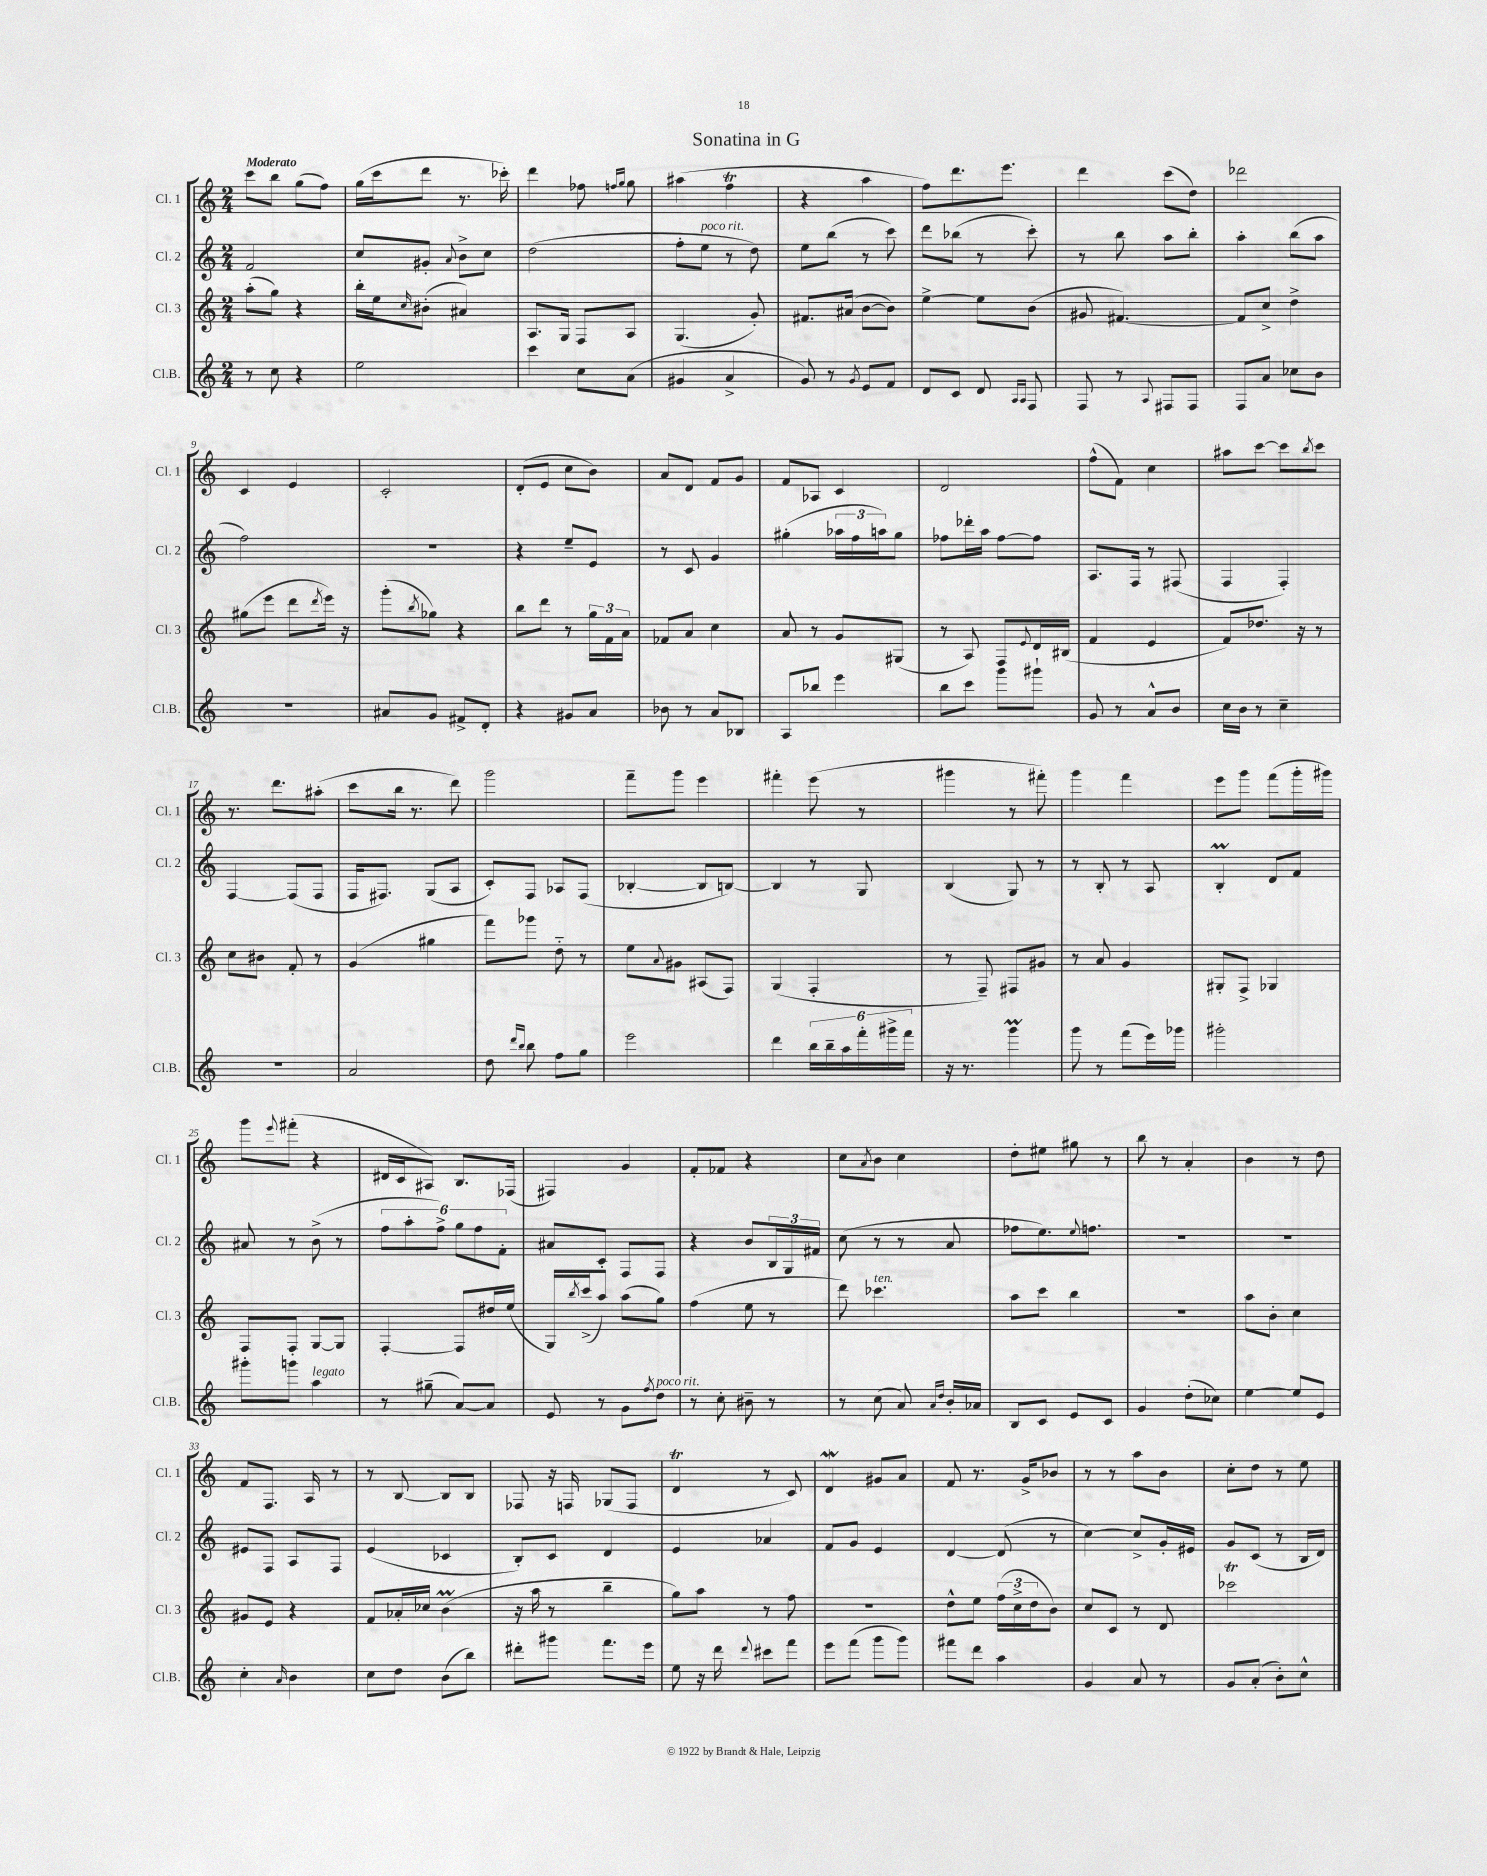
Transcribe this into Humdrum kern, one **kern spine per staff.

**kern	**kern	**kern	**kern
*staff4	*staff3	*staff2	*staff1
*clefG2	*clefG2	*clefG2	*clefG2
*k[]	*k[]	*k[]	*k[]
*M2/4	*M2/4	*M2/4	*M2/4
8r	(8aa'\L	2f/	8ccc\L
8cc\	8gg\J)	.	8bb\J
4r	4r	.	(8gg\L
.	.	.	8ff\J)
=	=	=	=
2ee\	16bb'\LL	8cc/L	(16gg\LL
.	16ee\J	.	16ccc\J
.	16qqcc/	.	.
.	(8b#'\J	8g#'/J	8ddd\J
.	.	8qqa/	.
.	4a#/)	8b^\L	8.r
.	.	8cc\J	.
.	.	.	16ccc-'\)
=	=	=	=
4ccc\	8.A/L	(2dd\	4ddd\
.	16G/Jk	.	.
8cc\L	8F/L	.	8ff-\
.	.	.	16qqff/LL
.	.	.	16qqgg/JJ
(8a\J	8A/J	.	8gg\
=	=	=	=
4g#/	(4.G/	8ff'\L	(4aa#\
.	.	8ee\J	.
4a^/	.	8r	4ff\
.	8g'/)	8dd\)	.
=	=	=	=
8g/)	8.f#/L	8ee\L	4r
8r	.	(8bb\J	.
.	(16a#/Jk	.	.
8qg/	.	.	.
8e/L	[8b\L	8r	4aa\
8f/J	8b\]J)	8ccc\)	.
=	=	=	=
8d/L	[4ee^\	8ddd\L	8ff\L)
8c/J	.	(8bb-\J	8.ddd\
8d/	8ee\]L	8r	.
.	.	.	8.eee\J
16qqA/LL	.	.	.
16qqA/JJ	.	.	.
8F/	(8b\J	8ccc'\)	.
=	=	=	=
8F/	8g#/	8r	4ddd\
8r	[4.f#/)	8bb\	.
8qqA/	.	.	.
8F#/L	.	8aa\L	(8ccc\L
8F#/J	.	8bb'\J	8dd\J)
=	=	=	=
8F/L	8f#/]L	4aa'\	2ddd-\
8a/J	8cc^/J	.	.
8cc-\L	4dd^\	(8bb\L	.
8b\J	.	8aa\J	.
=	=	=	=
2r	(8gg#\L	2ff\)	4c/
.	8eee\J	.	.
.	8ddd\L	.	4e/
.	8qddd/	.	.
.	16eee\Jk)	.	.
.	16r	.	.
=	=	=	=
8a#/L	(8ggg'\L	2r	2c'/
.	8qbb/	.	.
8g/J	8gg-\J)	.	.
8f#^/L	4r	.	.
8d'/J	.	.	.
=	=	=	=
4r	8bb\L	4r	(8d'/L
.	8ddd\J	.	8e/J
8g#/L	8r	8ee~/L	8cc\L
8a/J	24gg\LL	8e/J	8b\J)
.	24f\	.	.
.	24a\JJ	.	.
=	=	=	=
8b-\	8f-/L	8r	8a/L
8r	8a/J	8c/	8d/J
8a/L	4cc\	4g/	8f/L
8B-/J	.	.	8g/J
=	=	=	=
8A/L	8a/	(4gg#'\	8f/L
8bb-/J	8r	.	8A-/J
4eee\	8g/L	24aa-\LL	4c/
.	.	24ff\	.
.	.	24aa\J)	.
.	(8G#/J	8gg#\J	.
=	=	=	=
8bb\L	8r	8ff-\L	2d/
8ccc\J	8A/)	16ddd-'\L	.
.	.	16aa\JJ	.
8ggg\L	8F/L	[8ff-\L	.
.	8qqe/	.	.
8ggg#`\J	16d/L	8ff-\]J	.
.	(16B#/JJ	.	.
=	=	=	=
8g/	4f/	8.A/L	(8ff^^\L
8r	.	.	8f\J)
.	.	16F/Jk	.
8a^^/L	4e/	8r	4cc\
8b/J	.	(8F#/	.
=	=	=	=
16cc\LL	8f/L)	4F/	8aa#\L
16b\JJ	.	.	.
8r	8.dd-/J	.	[8ccc\J
4cc~\	.	4F'/)	8ccc\]L
.	16r	.	.
.	.	.	8qbb/
.	8r	.	8ccc\J
=	=	=	=
2r	8cc\L	[4F/	8.r
.	8b#\J	.	.
.	.	.	8.ddd\L
.	8f'/	(8F/]L	.
.	8r	8F/J	(8aa#'\J
=	=	=	=
2a/	(4g/	16F/LK	8ccc\L
.	.	8.F#/J)	.
.	.	.	16bb\Jk
.	.	.	8.r
.	4gg#\	(8G/L	.
.	.	8A/J	8ddd\)
=	=	=	=
8dd\	8fff\L)	8c'/L)	2ggg\
16qqddd/LL	.	.	.
16qqbb/JJ	.	.	.
8bb\	8ggg-\J	8F/J	.
8ff\L	8dd'~\	8A-/L	.
8gg\J	8r	(8F/J	.
=	=	=	=
2eee\	8ee\L	[4B-'/	8fff~\L
.	8qqa/	.	.
.	8g#\J	.	8ggg\J
.	(8A#/L	8B-/]L	4eee\
.	8F/J)	[8B/J)	.
=	=	=	=
4ddd\	(4G/	4B/]	4fff#'\
24bb\LL	4F'/	8r	(8eee\
24bb~\	.	.	.
24aa\	.	.	.
24fff'\	.	8G/	8r
24ggg#^\	.	.	.
24fff\JJ	.	.	.
=	=	=	=
16r	8r	(4B/	4ggg#\
8.r	.	.	.
.	8F~/)	.	.
4ggg\	8F#/L	8G/)	8r
.	8g#/J	8r	8fff#'\)
=	=	=	=
8ggg\	8r	8r	4ggg\
8r	8a/	8B'/	.
(8fff\L	4g/	8r	4fff\
16eee\L)	.	8A/	.
16ggg-\JJ	.	.	.
=	=	=	=
2ggg#'\	8G#'/L	4B'/	8eee\L
.	8F^/J	.	8ggg\J
.	4G-/	8d/L	(8fff\L
.	.	8f/J	16ggg'\L
.	.	.	16ggg#\JJ)
=	=	=	=
8ggg#'\L	8F/L	8a#/	8ggg\L
.	.	.	8qqeee/
8ggg\J	8F'/J	8r	(8fff#'\J
4aa\	[8G/L	(8b^\	4r
.	8G/]J	8r	.
=	=	=	=
8r	[4F'/	12ff\L	16d#/LL
.	.	.	16c/J
.	.	12aa'\	.
(8gg#~\	.	.	8A#/J)
.	.	12ff^\J)	.
[8a/L)	8F/]L	12gg\L	8.B/L
.	.	12ff\	.
8a/]J	16dd#/L	.	.
.	.	12f'\J	.
.	(16ee/JJ	.	(16F-/Jk
=	=	=	=
8e/	16G/LL)	8a#/L	4F#/)
.	8qbb/	.	.
.	(16ccc^/J	.	.
8r	8aa/J)	8c'/J	.
8g\L	(8aa\L	8F/L	4g/
8qff/	.	.	.
8dd\J	8gg\J)	8F/J	.
=	=	=	=
8r	(4ff\	4r	8f'/L
8cc'\	.	.	8f-/J
8b#~\	8ee\	8b/L	4r
8r	8r	24B/L	.
.	.	24G/	.
.	.	24f#/JJ	.
=	=	=	=
8r	8ddd\)	(8cc\	8cc\L
.	.	.	8qa/
(8cc\	4.ccc-\	8r	8b\J
8a/)	.	8r	4cc\
16qqa/LL	.	.	.
16qqdd/JJ	.	.	.
16b'/LL	.	8a/	.
16a-/JJ	.	.	.
=	=	=	=
8B/L	8aa\L	8ff-\L	8dd'\L
8c/J	8ccc\J	8.ee\)	8ee#\J
8e/L	4bb\	.	8gg#\
.	.	8qqee/	.
.	.	8.ff\J	.
8c/J	.	.	8r
=	=	=	=
4g/	2r	2r	8bb\
.	.	.	8r
(8dd'\L	.	.	4a'/
8cc-\J)	.	.	.
=	=	=	=
[4ee\	8aa\L	2r	4b\
.	8b'\J	.	.
8ee/]L	4cc\	.	8r
8e/J	.	.	8dd\
=	=	=	=
4cc'\	8g#/L	8e#/L	8f/L
.	8e/J	8F/J	8.F/J
16qqa/	.	.	.
4b\	4r	8A/L	.
.	.	.	16A/
.	.	8F/J	8r
=	=	=	=
8cc\L	8f/L	(4e/	8r
8dd\J	16a-'/L	.	[8B/
.	16cc-/JJ	.	.
(8b\L	(4b\	4c-/	8B/]L
8bb\J)	.	.	8B/J
=	=	=	=
8ddd#'\L	16r	8B'/L)	8F-/
.	16aa\	.	.
8ggg#\J	8r	8c/J	16r
.	.	.	16F/
8.fff\L	4bb~\	4d/	(8G-/L
.	.	.	8F/J
16eee\Jk	.	.	.
=	=	=	=
8ee\	8gg\L)	4e/	4d/
16r	8aa\J	.	.
16ddd\	.	.	.
8qqddd/	.	.	.
8ccc#\L	8r	4a-/	8r
8fff\J	8ff\	.	8c/)
=	=	=	=
8eee\L	2r	8f/L	4d/
(8fff\J	.	8g/J	.
8ggg\L	.	4e/	8g#/L
8ggg\J)	.	.	8a/J
=	=	=	=
8fff#\L	8dd^^\L	[4d/	8f/
8ddd\J	8ee\J	.	8.r
4aa\	(24ff\LL	(8d/]	.
.	24cc^\	.	.
.	.	.	16g^/LK
.	24dd\J	.	.
.	8b\J)	8r	8b-/J
=	=	=	=
4g/	8cc/L	[4cc\)	8r
.	8c/J	.	8r
8a/	8r	8cc^/]L	8aa\L
8r	8d/	16g'/L	8b\J
.	.	16e#/JJ	.
=	=	=	=
8g/L	2ccc-\	8g/L	8cc'\L
(8a'/J	.	(8c/J	8dd\J
8b'\L)	.	8r	8r
8cc^^\J	.	16B/LL	8ee\
.	.	16d/JJ)	.
==	==	==	==
*-	*-	*-	*-
